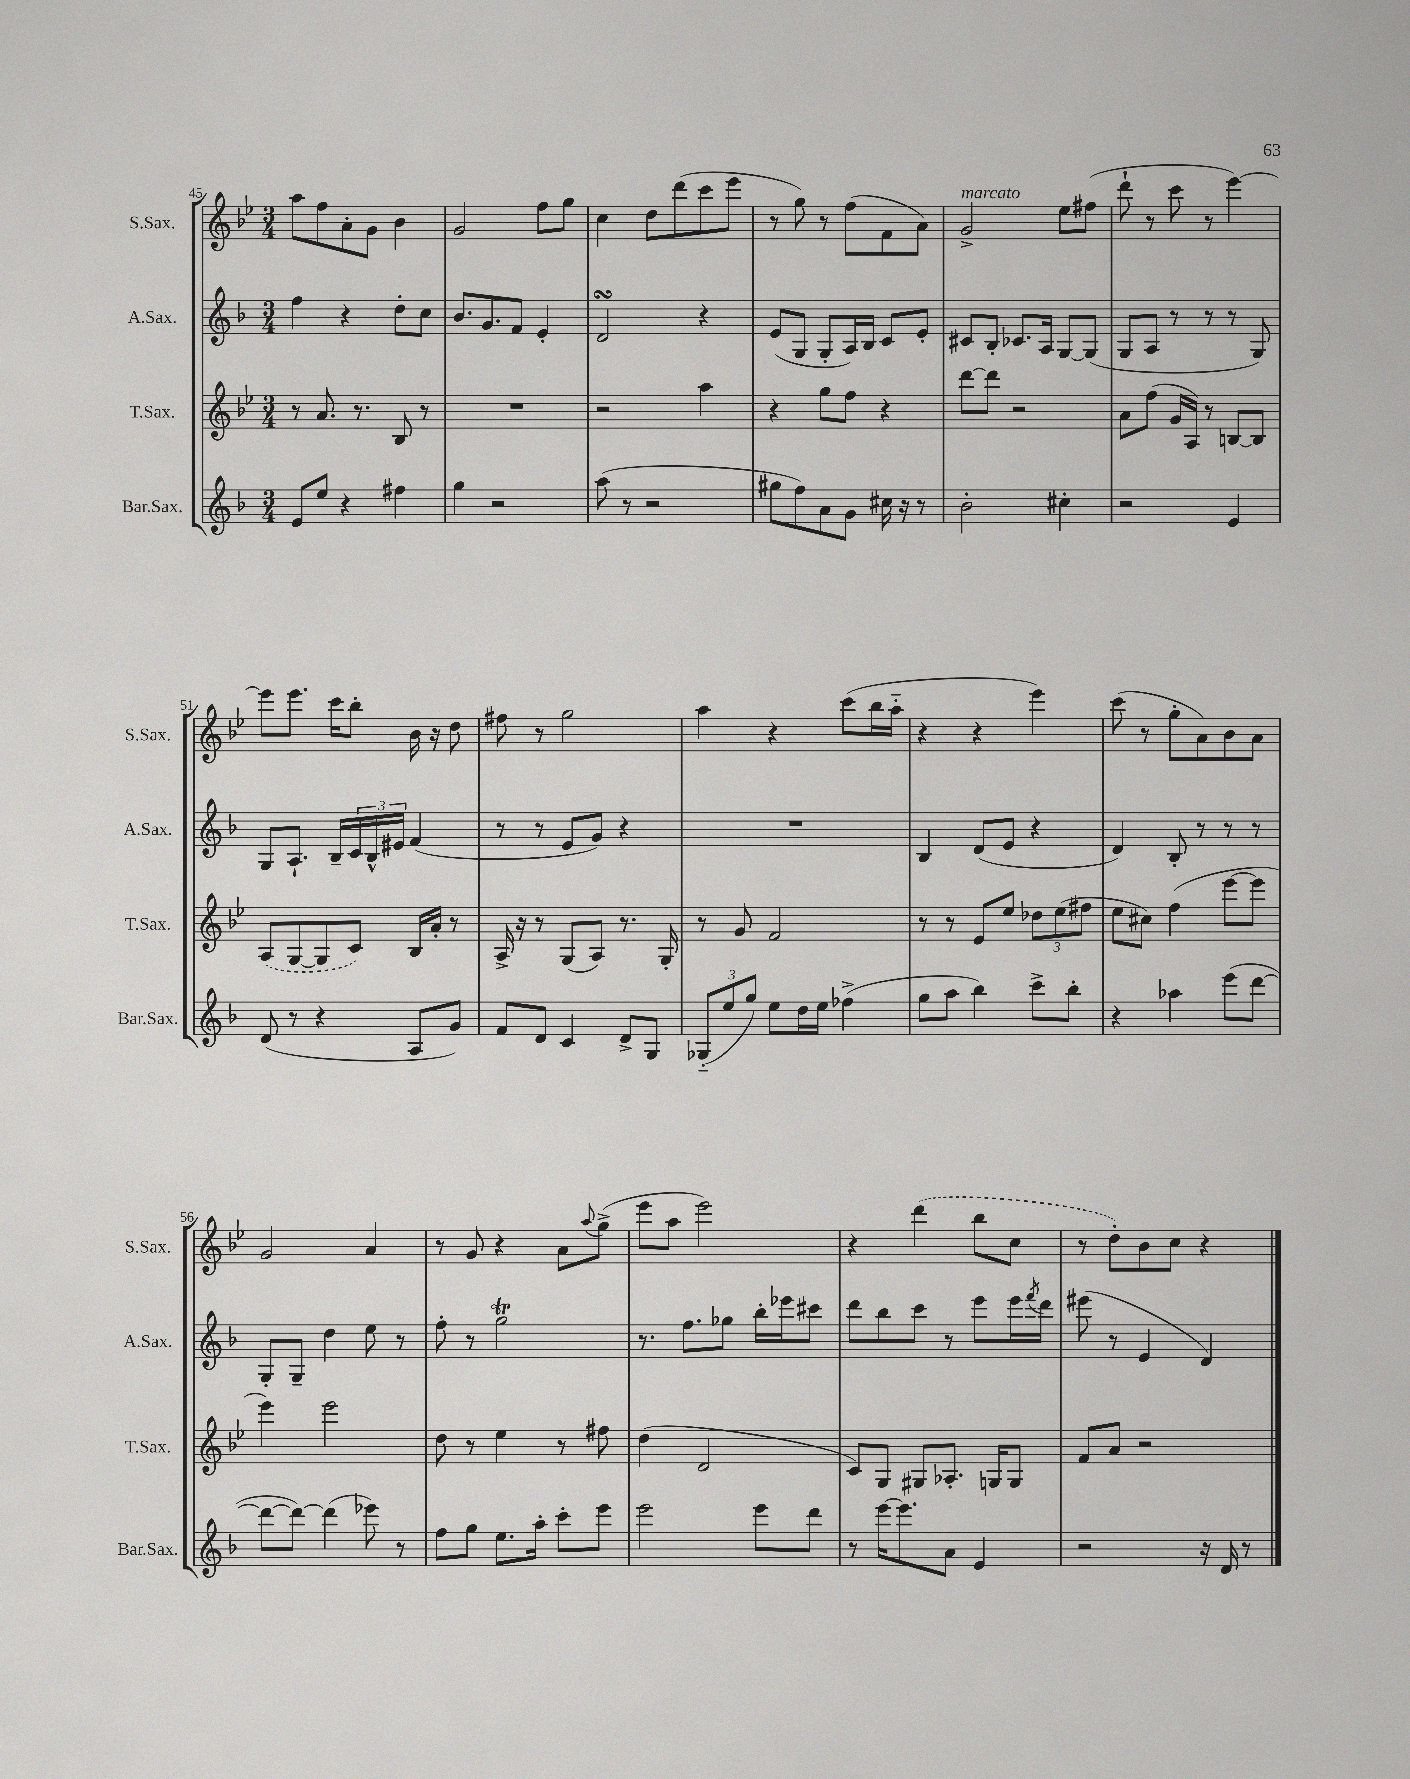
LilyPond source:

<<
\new StaffGroup <<
\new Staff = "s0" \with { instrumentName = "S.Sax." shortInstrumentName = "S.Sax." } {
    \clef treble \key bes \major \numericTimeSignature \time 3/4
    a''8 f''8 a'8-. g'8 bes'4 |
    g'2 f''8 g''8 |
    c''4 d''8 d'''8( c'''8 ees'''8 |
    r8 g''8) r8 f''8( f'8 a'8) |
    g'2->^\markup { \italic "marcato" } ees''8 fis''8( |
    d'''8-! r8 c'''8 r8 ees'''4~) |
    ees'''8 ees'''8. c'''16 bes''8-. bes'16 r16 d''8 |
    fis''8 r8 g''2 |
    a''4 r4 c'''8( bes''16 a''16-_ |
    r4 r4 ees'''4) |
    c'''8( r8 g''8-. a'8) bes'8 a'8 |
    g'2 a'4 |
    r8 g'8 r4 a'8 \appoggiatura { a''8 } g''8->( |
    ees'''8 a''8 ees'''2) |
    r4 \once \slurDashed d'''4( bes''8 c''8 |
    r8 d''8-.) bes'8 c''8 r4 \bar "|." |
}
\new Staff = "s1" \with { instrumentName = "A.Sax." shortInstrumentName = "A.Sax." } {
    \clef treble \key f \major \numericTimeSignature \time 3/4
    f''4 r4 d''8-. c''8 |
    bes'8. g'8. f'8 e'4-. |
    d'2\turn r4 |
    e'8( g8 g8-. a16) bes16 c'8 e'8-. |
    cis'8 bes8-. ces'8. a16 g8~ g8( |
    g8 a8 r8 r8 r8 g8) |
    g8 a8.-! bes16-- \tuplet 3/2 { c'16 bes16-^ eis'16 } f'4( |
    r8 r8 e'8 g'8) r4 |
    R2. |
    bes4 d'8( e'8 r4 |
    d'4) bes8-. r8 r8 r8 |
    g8-. g8-- d''4 e''8 r8 |
    f''8-. r8 g''2\trill |
    r8. f''8. ges''8 bes''16-. ees'''16 cis'''8 |
    d'''8 bes''8 c'''8 r8 e'''8 e'''16 \acciaccatura { f'''8 } d'''16 |
    eis'''8( r8 e'4 d'4) \bar "|." |
}
\new Staff = "s2" \with { instrumentName = "T.Sax." shortInstrumentName = "T.Sax." } {
    \clef treble \key bes \major \numericTimeSignature \time 3/4
    r8 a'8. r8. bes8 r8 |
    R2. |
    r2 a''4 |
    r4 g''8 f''8 r4 |
    d'''8~ d'''8 r2 |
    a'8 f''8( g'16 a16) r8 b8~ b8 |
    \once \slurDashed a8( g8~ g8 c'8) bes16 a'16-. r8 |
    a16-> r16 r8 g8( a8) r8. g16-. |
    r8 g'8 f'2 |
    r8 r8 ees'8 ees''8 \tuplet 3/2 { des''8 ees''8( fis''8 } |
    ees''8 cis''8) f''4( ees'''8~ ees'''8 |
    ees'''4) ees'''2 |
    d''8 r8 ees''4 r8 fis''8 |
    d''4( d'2 |
    c'8) g8 gis8 aes8.-. g16 g8 |
    f'8 a'8 r2 \bar "|." |
}
\new Staff = "s3" \with { instrumentName = "Bar.Sax." shortInstrumentName = "Bar.Sax." } {
    \clef treble \key f \major \numericTimeSignature \time 3/4
    e'8 e''8 r4 fis''4 |
    g''4 r2 |
    a''8( r8 r2 |
    gis''8 f''8) a'8 g'8 cis''16 r16 r8 |
    bes'2-. cis''4-. |
    r2 e'4 |
    d'8( r8 r4 a8 g'8) |
    f'8 d'8 c'4 d'8-> g8 |
    \tuplet 3/2 { ges8-_( e''8 g''8) } e''8 d''16 e''16 fes''4->( |
    g''8 a''8 bes''4) c'''8-> bes''8-. |
    r4 aes''4 e'''8( d'''8~ |
    d'''8~ d'''8~) d'''4( ees'''8) r8 |
    f''8 g''8 e''8. a''16-. c'''8-. e'''8 |
    e'''2 e'''8 d'''8 |
    r8 e'''16~ e'''8. a'8 e'4 |
    r2 r16 d'16 r8 \bar "|." |
}
>>
>>
\layout { \context { \Score currentBarNumber = #45 } }
